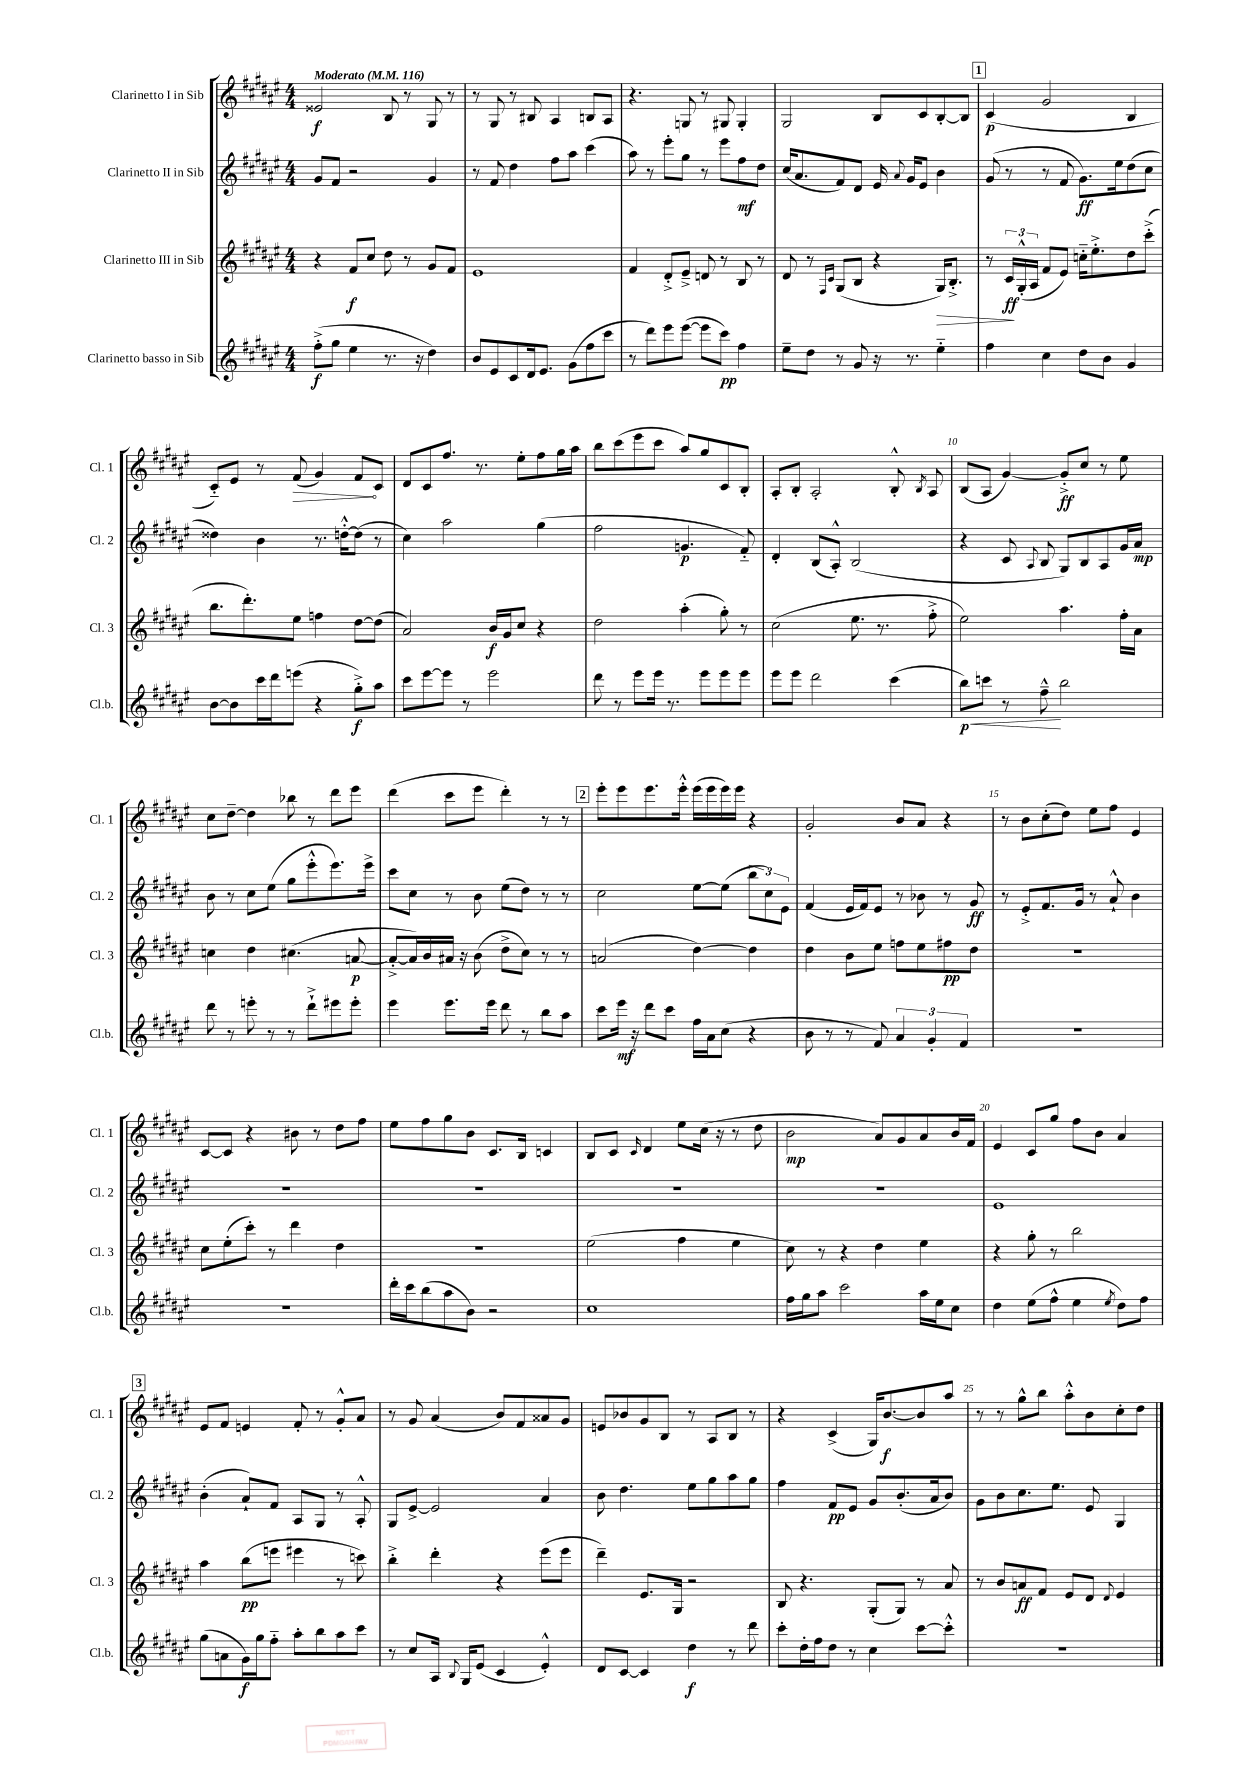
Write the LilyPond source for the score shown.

<<
\new StaffGroup <<
\new Staff = "s0" \with { instrumentName = "Clarinetto I in Sib" shortInstrumentName = "Cl. 1" } {
    \clef treble \key fis \major \numericTimeSignature \time 4/4 \tempo "Moderato" 4 = 116
    \autoBeamOff eisis'2\f b8 r8 gis8 r8 |
    r8 gis8 r8 bis8 ais4 b8[ ais8] |
    r4. g8 r8 gis8 gis4-. |
    gis2 b8[ cis'8 b8~-. b8] |
    \mark \markup { \box "1" } cis'4\p( gis'2 b4 |
    cis'8[-_) eis'8] r8 \once \override Hairpin.circled-tip = ##t fis'8\>( gis'4) fis'8[\! cis'8] |
    dis'8[ cis'8 fis''8.] r8. eis''8[-. fis''8 gis''16 ais''16] |
    b''8[ cis'''8( eis'''8 cis'''8] ais''8[) gis''8 cis'8 b8]-. |
    ais8[-. b8]-. ais2-. b8-.-^ \acciaccatura { b8 } ais8 |
    b8[( ais8] gis'4~) gis'8[-.->\ff cis''8] r8 eis''8 |
    cis''8[ dis''8]~-- dis''4 bes''8 r8 dis'''8[ eis'''8] |
    dis'''4( cis'''8[ eis'''8] dis'''4-.) r8 r8 |
    \mark \markup { \box "2" } eis'''8[-. eis'''8 eis'''8. eis'''16]-.-^ eis'''16[( eis'''16 eis'''16) eis'''16] r4 |
    gis'2-. b'8[ ais'8] r4 |
    r8 b'8[ cis''8-.( dis''8]) eis''8[ fis''8] eis'4 |
    cis'8[~ cis'8] r4 bis'8 r8 dis''8[ fis''8] |
    eis''8[ fis''8 gis''8 b'8] cis'8.[ b16] c'4 |
    b8[ cis'8] \grace { cis'16 } dis'4 eis''8[ cis''16]( r16 r8 dis''8 |
    b'2\mp ais'8[) gis'8 ais'8 b'16 fis'16] |
    eis'4 cis'8[ gis''8] fis''8[ b'8] ais'4 |
    \mark \markup { \box "3" } eis'8[ fis'8] e'4 fis'8-. r8 gis'8[-.-^ ais'8] |
    r8 gis'8 ais'4( b'8[) fis'8 aisis'8 gis'8] |
    e'8[ bes'8 gis'8 b8] r8 ais8[ b8] r8 |
    r4 cis'4->( gis16[) b'8.~\f b'8 ais''8] |
    r8 r8 gis''8[-^ b''8] ais''8[-.-^ b'8 cis''8-. dis''8] \bar "|." |
}
\new Staff = "s1" \with { instrumentName = "Clarinetto II in Sib" shortInstrumentName = "Cl. 2" } {
    \clef treble \key fis \major \numericTimeSignature \time 4/4
    \autoBeamOff gis'8[ fis'8] r2 gis'4 |
    r8 fis'8 dis''4 fis''8[ ais''8] cis'''4( |
    ais''8) r8 eis'''8[-. gis''8] r8 eis'''8[ fis''8\mf dis''8] |
    cis''16[( ais'8. fis'8) dis'8] eis'16 \appoggiatura { ais'8 } gis'16[ eis'8] b'4 |
    \mark \markup { \box "1" } gis'8( r8 r8 fis'8 gis'8.[\ff) eis''16 dis''8( cis''8] |
    disis''4) b'4 r8. d''16[~-.-^ d''8]( r8 |
    cis''4) ais''2 gis''4( |
    fis''2 g'4.\p fis'8-_) |
    dis'4-. b8[( ais8]-.-^) b2( |
    r4 cis'8 \appoggiatura { ais8 } b8 gis8[) b8 ais8 gis'16 ais'16]\mp |
    b'8 r8 cis''8[ eis''8]( gis''8[ eis'''8-.-^ eis'''8.) eis'''16]-> |
    cis'''8[ cis''8] r8 b'8 eis''8[( dis''8]) r8 r8 |
    \mark \markup { \box "2" } cis''2 eis''8[~ eis''8]( \tuplet 3/2 { b''8[ cis''8) eis'8] } |
    fis'4( eis'16[ fis'16) eis'8] r8 bes'8 r8 gis'8\ff |
    r8 eis'8[-.-> fis'8. gis'16] r8 ais'8-!-^ b'4 |
    R1 |
    R1 |
    R1 |
    R1 |
    eis'1 |
    \mark \markup { \box "3" } b'4-.( ais'8[-!) fis'8] ais8[ gis8] r8 ais8-.-^ |
    gis8[ eis'8]~-> eis'2 ais'4 |
    b'8 dis''4. eis''8[ gis''8 ais''8 gis''8] |
    fis''4 fis'8[\pp eis'8] gis'8[ b'8.-.( ais'16 b'8]) |
    gis'8[ b'8 cis''8. eis''8.] eis'8 gis4 \bar "|." |
}
\new Staff = "s2" \with { instrumentName = "Clarinetto III in Sib" shortInstrumentName = "Cl. 3" } {
    \clef treble \key fis \major \numericTimeSignature \time 4/4
    \autoBeamOff r4 fis'8[\f cis''8] dis''8 r8 gis'8[ fis'8] |
    eis'1 |
    fis'4 dis'8[-.-> eis'8]---> d'8 r8 b8 r8 |
    dis'8 r8 \grace { fis16[ cis'16] } gis8[( b8] r4 gis16[\>) b8.]-.-> |
    \mark \markup { \box "1" } r8 \tuplet 3/2 { cis'16[\ff\! gis16-.-^( ais16] } fis'8[ eis'8]) c''16[-_ eis''8.-.-> dis''8 cis'''8]-.->( |
    b''8.[ dis'''8.-.) eis''8] f''4 dis''8[~ dis''8]( |
    ais'2) b'16[\f gis'16 cis''8] r4 |
    dis''2 ais''4-.( gis''8-.) r8 |
    cis''2( eis''8. r8. fis''8-.-> |
    eis''2) ais''4. fis''16[-. ais'16] |
    c''4 dis''4 cis''4.( a'8~\p |
    a'8[~-.-> a'16) b'16 ais'16] r16 b'8( dis''8[-> cis''8]) r8 r8 |
    \mark \markup { \box "2" } a'2( dis''4~) dis''4 |
    dis''4 b'8[ eis''8] f''8[ eis''8 fis''8\pp dis''8] |
    R1 |
    cis''8[ eis''8-.( cis'''8]-.) r8 dis'''4 dis''4 |
    R1 |
    eis''2( fis''4 eis''4 |
    cis''8) r8 r4 dis''4 eis''4 |
    r4 gis''8-. r8 b''2 |
    \mark \markup { \box "3" } ais''4 b''8[\pp( e'''8] eis'''4 r8 c'''8) |
    b''4-.-> dis'''4-. r4 eis'''8[( eis'''8] |
    dis'''4--) eis'8.[ gis16] r2 |
    b8 r4. gis8[-.( gis8]) r8 ais'8 |
    r8 b'8[ a'8\ff fis'8] eis'8[ dis'8] \appoggiatura { dis'8 } eis'4 \bar "|." |
}
\new Staff = "s3" \with { instrumentName = "Clarinetto basso in Sib" shortInstrumentName = "Cl.b." } {
    \clef treble \key fis \major \numericTimeSignature \time 4/4
    \autoBeamOff fis''8[-.->\f( gis''8] eis''4 r8. r16 dis''4) |
    b'8[ eis'8 cis'8 dis'16 eis'8.] gis'8[( fis''8 cis'''8] |
    r8 dis'''8[) eis'''8 eis'''8]~( eis'''8[ cis'''8]\pp) fis''4 |
    eis''8[-- dis''8] r8 gis'8 r16 r8. eis''4-_ |
    \mark \markup { \box "1" } fis''4 cis''4 dis''8[ b'8] gis'4 |
    b'8[~ b'8 cis'''16 dis'''16 e'''8]( r4 gis''8[-.->\f) ais''8] |
    cis'''8[ eis'''8~ eis'''8] r8 eis'''2 |
    dis'''8 r8 eis'''8[ eis'''16] r8. eis'''8[ eis'''8 eis'''8] |
    eis'''8[ eis'''8] dis'''2 cis'''4( |
    b''8[\p\<) c'''8] r8 fis''8---^\! b''2 |
    dis'''8 r8 e'''8-. r8 r8 dis'''8[-!-> eis'''8 eis'''8]-. |
    eis'''4 eis'''8.[ eis'''16] dis'''8 r8 b''8[ ais''8] |
    \mark \markup { \box "2" } cis'''8[ eis'''16]\mf r16 dis'''8[ cis'''8] fis''16[ ais'16 cis''8]( r4 |
    b'8 r8 r8 fis'8) \tuplet 3/2 { ais'4 gis'4-. fis'4 } |
    R1 |
    R1 |
    dis'''16[-. cis'''16 b''8( ais''8 b'8]) r2 |
    cis''1 |
    fis''16[ gis''16 ais''8] cis'''2 ais''16[ eis''16 cis''8] |
    dis''4 eis''8[( fis''8]-^ eis''4 \acciaccatura { eis''8 } dis''8[) fis''8] |
    \mark \markup { \box "3" } gis''8[( a'8 gis'16\f) gis''16 fis''8]-_ ais''8[-. b''8 ais''8 cis'''8] |
    r8 cis''8[ ais16] \appoggiatura { b8 } gis16[ eis'8]( cis'4 eis'4-.-^) |
    dis'8[ cis'8]~ cis'4 dis''4\f r8 dis'''8 |
    cis'''8[-. dis''16-. fis''16 dis''8] r8 cis''4 cis'''8[~ cis'''8]-.-^ |
    R1 \bar "|." |
}
>>
>>
\layout { \context { \Score \override BarNumber.break-visibility = ##(#f #t #t) barNumberVisibility = #(every-nth-bar-number-visible 5) } }
